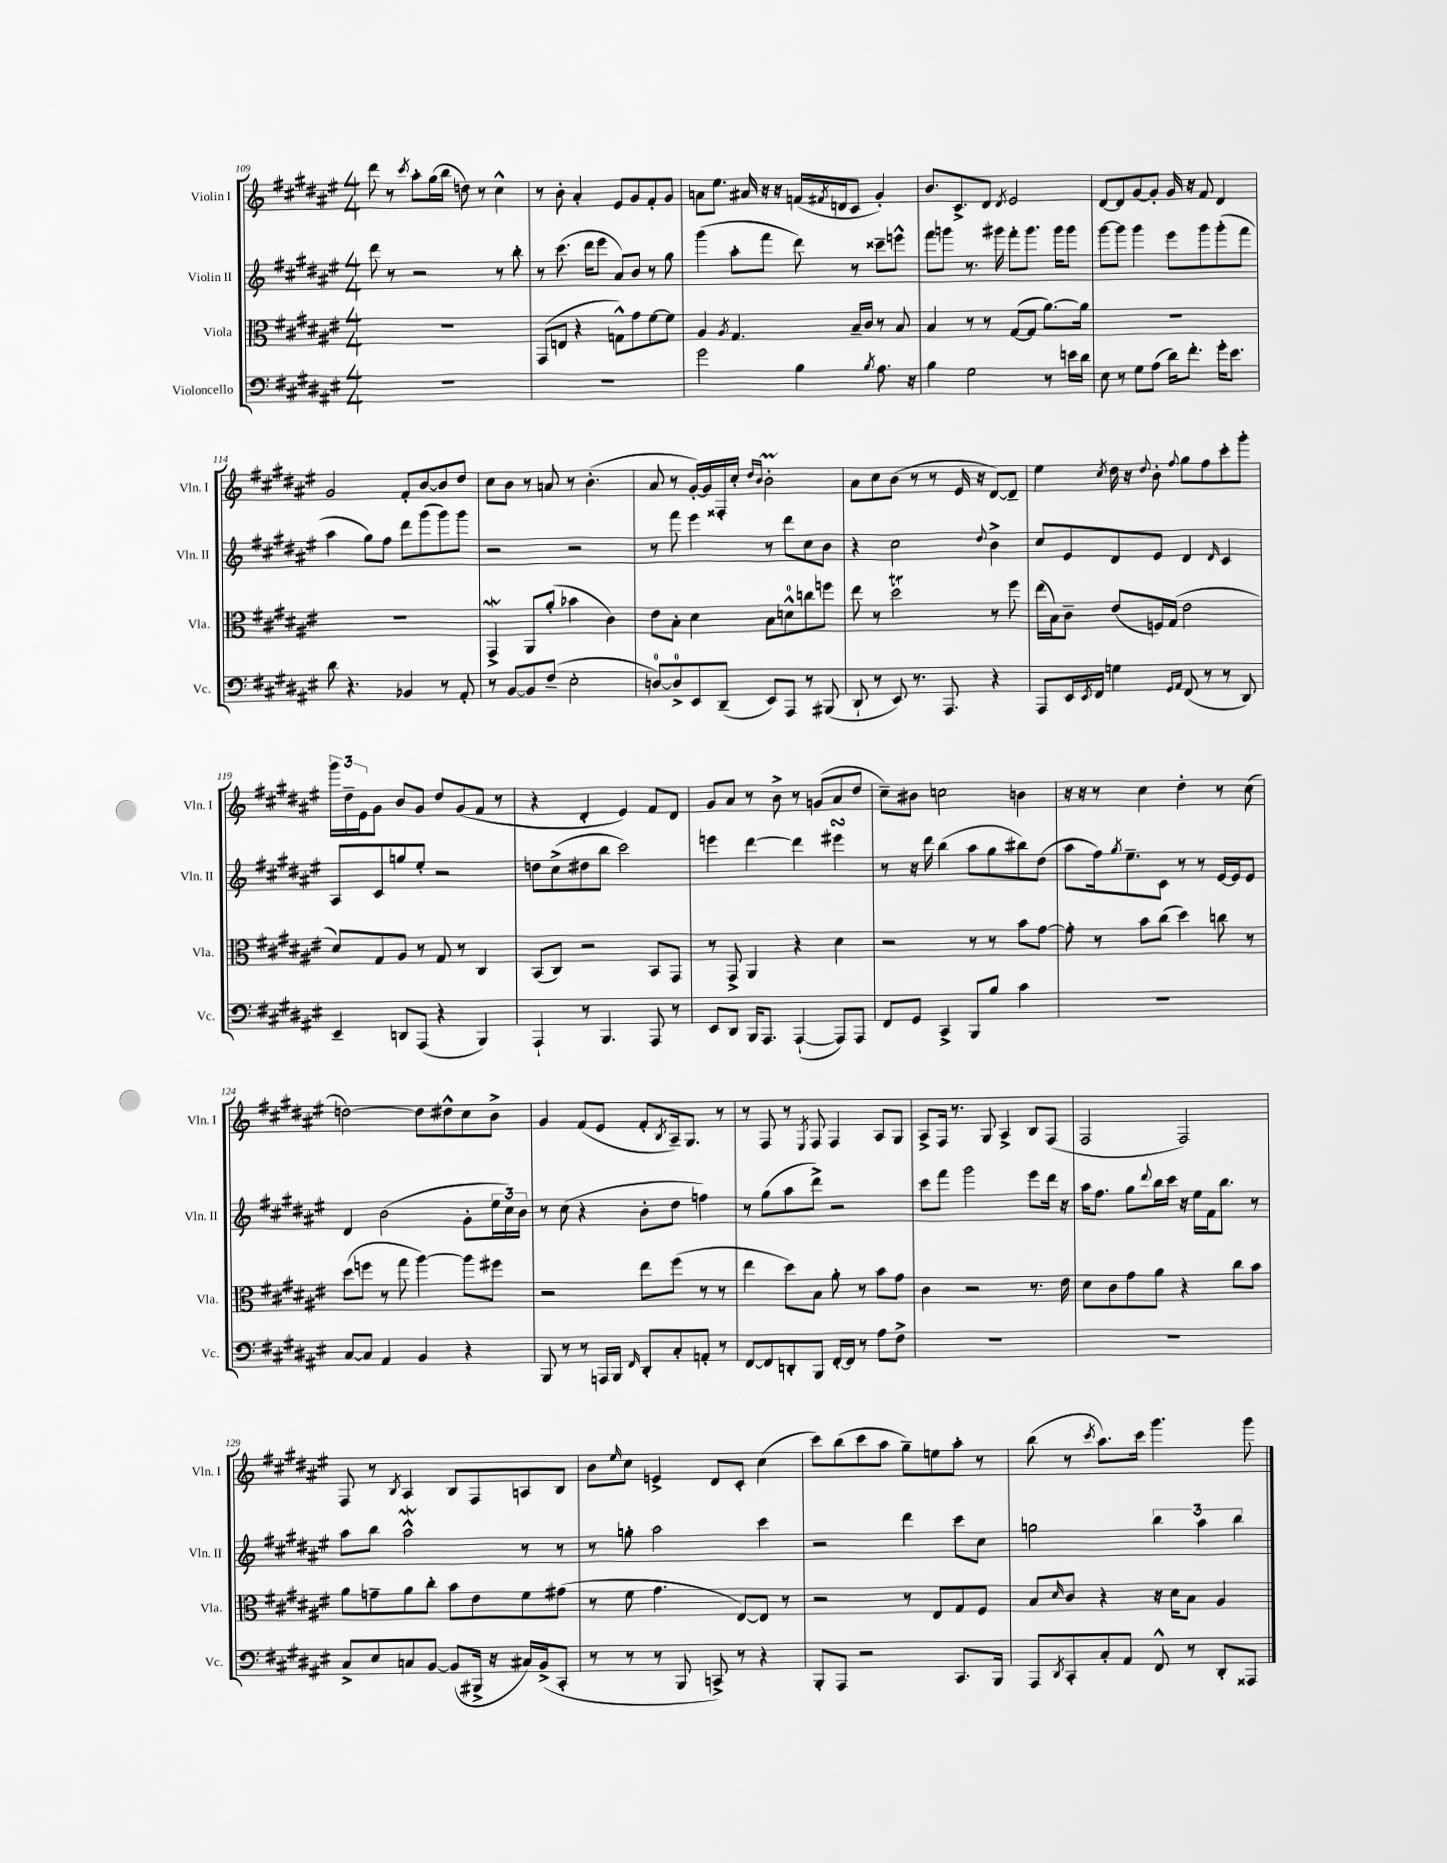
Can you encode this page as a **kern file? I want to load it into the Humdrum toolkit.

**kern	**kern	**kern	**kern
*staff4	*staff3	*staff2	*staff1
*clefF4	*clefC3	*clefG2	*clefG2
*k[f#c#g#d#a#e#]	*k[f#c#g#d#a#e#]	*k[f#c#g#d#a#e#]	*k[f#c#g#d#a#e#]
*M4/4	*M4/4	*M4/4	*M4/4
1r	1r	8ddd#	8ddd#
.	.	8r	8r
.	.	.	8qccc#
.	.	2r	8aa#'
.	.	.	(16gg#
.	.	.	16bb
.	.	.	8dd)
.	.	.	8r
.	.	8r	4cc#^^
.	.	8bb'	.
=	=	=	=
1r	(8GG#	8r	8r
.	8E	(8.ccc#	8b'
.	4r	.	4a#'
.	.	16ddd#	.
.	.	8eee#	.
.	8G^^)	8a#)	8e#
.	8g#	8b	8g#
.	[8f#	8r	8f#'
.	8f#]	8gg#	8g#
=	=	=	=
2g#	4A#	(4ggg#	8a
.	.	.	8.ee#
.	8qA#	.	.
.	4.G#	8aa#'	.
.	.	.	16a#
.	.	8fff#	16r
.	.	.	16r
4B	.	8ddd#)	(16f
.	.	.	8qf#
.	.	.	16d
.	16B~	8r	8c#
.	16c#	.	.
8qB	.	.	.
8.A#	8r	8ccc##~	4g#')
.	8B	8eee^^	.
16r	.	.	.
=	=	=	=
4B	4B	8fff#	8.b
.	.	8ggg	.
.	.	.	8.c#^
2G#	8r	8.r	.
.	8r	.	8d#
.	.	16ggg#	.
.	.	.	8qd#
.	([8G#	8fff#'	2e#
.	8G#]	8.ggg#	.
8r	[8.a#)	.	.
.	.	16ggg#	.
16e	.	8ggg#	.
16d#	16a#]	.	.
=	=	=	=
8E#	1r	[8ggg#	[8d#
8r	.	8ggg#]	8d#]
8G#	.	4ggg#	[8g#
(8A#	.	.	8g#']
16d#)	.	8eee#	16g#
8.f#'	.	.	16r
.	.	8ggg#	8f#
16g#'	.	(8ggg#'	4d#
8.e#	.	.	.
.	.	8fff#	.
=	=	=	=
8d#	1r	4aa#	2g#
4.r	.	.	.
.	.	8gg#)	.
.	.	8ff#	.
4BB-	.	8ddd#	8f#'
.	.	(8ggg#	[8b
8r	.	8ggg#)	8b]
8AA#'	.	8ggg#	8dd#
=	=	=	=
8r	4GG#^	2r	8cc#
[8BB	.	.	8b
8BB]	8AA#	.	8r
(8F#~	(8a#'	.	8a
2E#'	4b-	2r	8r
.	.	.	(4.b'
.	4c#)	.	.
=	=	=	=
[8D)	8e#	8r	8a#
8D^]	8B'	8fff#	8r
8EE#	4d#	4eee#	[16g#')
.	.	.	16g#]
(8DD#~	.	.	16F##'
.	.	.	16cc#'
.	.	.	16qqdd#
.	.	.	16qqb
8EE#)	8B	8r	2b'
8AAA#	8d^^	8ddd#	.
8r	8cc	8cc#	.
(8BBB#	8ff	8b	.
=	=	=	=
8DD#`	8ee#	4r	8a#
8r	8r	.	8cc#
8EE#)	2dd#	2cc#	(8b
8.r	.	.	8r
.	.	.	8r
8.AAA#	.	.	.
.	.	.	16e#
.	.	.	16r
.	.	8qqdd#	.
4r	8r	4b^	[8d#)
.	8ff#	.	8d#~]
=	=	=	=
8AAA#	(16ee#	8cc#	4ee#
.	16B)	.	.
16EE#	8c#~	8e#	.
8qEE#	.	.	.
16FF#	.	.	.
.	.	.	8qcc#
4G	(8e#	8d#	16dd#
.	.	.	16r
.	.	.	8qqdd#
.	16F)	8e#	8b'
.	(16G#	.	.
16qqGG#	.	.	.
16qqAA#	.	.	8qqff#
(8FF#	2e#	4d#	8gg#
8r	.	.	8ff#
.	.	16qqd#	.
8r	.	4c#	8ccc#'
8DD#)	.	.	8ggg#'
=	=	=	=
4EE#~	8d#)	8A#	24ggg#
.	.	.	24dd#~
.	.	.	24e#
.	8G#	8c#	8g#
8DD	8A#	8gg	8b
(8AAA#	8r	8ee#'	8g#
4r	8G#	2r	8dd#
.	8r	.	(8g#
4BBB)	4C#	.	8f#
.	.	.	8r
=	=	=	=
4AAA#`	(8BB	8dd	4r
.	8C#)	(8cc#^	.
8r	2r	8dd#	4d#'
4.BBB	.	8bb	.
.	.	2ccc#)	4e#)
8AAA#	8BB	.	8f#
8r	8GG#	.	8d#
=	=	=	=
8EE#	8r	4eee	8g#
8DD#	8GG#^	.	8a#
16BBB	4AA#	[4ddd#	8r
8.AAA#	.	.	.
.	.	.	8b^
([4AAA#`	4r	4ddd#]	8r
.	.	.	(8g
8AAA#])	4d#	4eee#	8a#
8AAA#	.	.	8dd#
=	=	=	=
8FF#	2r	8r	8cc#~)
8GG#	.	16r	8b#
.	.	16ddd#	.
4CC#^	.	(4bb	2cc
8BBB	8r	8aa#	.
8B	8r	8gg#	.
4c#	8b	8bb#)	4b
.	[8g#	(8dd#	.
=	=	=	=
1r	8g#']	8aa#	16r
.	.	.	16r
.	8r	16ff#)	8r
.	.	8qgg#	.
.	.	8.ee#~	.
.	8b	.	4cc#
.	(8cc#	8c#	.
.	4dd#)	8r	4dd#'
.	.	8r	.
.	8cc	[16e#	8r
.	.	16e#]	.
.	8r	8e#	(8cc#
=	=	=	=
[8C#	(8dd#	4d#	[2dd)
8C#]	8ff	.	.
4AA#	8r	(2b	.
.	8gg#	.	.
4BB	[4aa#)	.	8dd]
.	.	.	8dd#^^
4r	8aa#]	8g#'	8cc#
.	8ff#	24ee#	8b^
.	.	24cc#)	.
.	.	24b	.
=	=	=	=
8BBB	2r	8r	4g#
8r	.	(8cc#	.
8r	.	4r	(8f#
16AAA	.	.	8e#
16BBB	.	.	.
16qqFF#	.	.	.
8DD#'	8ee#	8b'	8f#'
.	.	.	8qB
8C#'	(8ff#	8dd#	16A#~)
.	.	.	8.G#
8AA'	8r	4ff)	.
8r	8r	.	8r
=	=	=	=
[8FF#	4ee#	8r	8r
8FF#]	.	(8gg#	8F#
8DD'	8dd#)	8aa#	8r
.	.	.	8qE#
8BBB	8B	8ddd#^)	8F#
[16FF#'	8a#'	2r	4F#
16FF#]	.	.	.
8r	8r	.	.
8A#	8b	.	8A#
8F#^	8g#	.	8G#
=	=	=	=
1r	4c#	8ccc#	8A#^
.	.	8fff#	16F#
.	.	.	8.r
.	2r	2ggg#	.
.	.	.	8G#
.	.	.	4A#^
.	8.r	8eee#	8B
.	.	16ddd#	(8F#
.	16e#	16r	.
=	=	=	=
1r	8d#	16aa#	2F#
.	.	8.ff#	.
.	8c#	.	.
.	8g#	8gg#	.
.	.	8qqddd#	.
.	8a#	16bb	.
.	.	16ccc#	.
.	4r	16r	2F#)
.	.	16ee#	.
.	.	16f#	.
.	.	8.bb	.
.	8cc#	.	.
.	8b	8r	.
=	=	=	=
8C#^	8a#	8aa#	8F#
8E#	8g~	8bb	8r
.	.	.	8qB
8C	8a#	2aa#^^	4A#
[8BB	8cc#'	.	.
(8BB]	8b	.	8B
16BBB#^	8e#	.	8F#
16r	.	.	.
16C#)	8f#	8r	8A
(16BB^	.	.	.
8CC#'	(8g#	8r	8B
=	=	=	=
8r	8r	8r	8b
.	.	.	16qqee#
8r	8f#	8gg'	8cc#
8r	4.g#	2aa#	4e^
8BBB	.	.	.
8CC^)	.	.	8d#
8r	[8E#)	.	8c#'
4r	8E#]	4ccc#	(4cc#
.	8r	.	.
=	=	=	=
8BBB'	2r	2r	8ccc#)
8AAA#	.	.	(8bb
2r	.	.	8ccc#
.	.	.	8aa#
.	8r	4ddd#	8gg#~)
.	8E#	.	8ee
8.CC#	8G#	8ccc#	8aa#'
.	8F#	8cc#	8r
16BBB	.	.	.
=	=	=	=
8AAA#	8B	2gg	(8bb
8qDD#	16qqd#	.	.
8CC#'	8c#	.	8r
.	.	.	8qccc#
8C#'	4r	.	8.aa#)
8AA#	.	.	.
.	.	.	16ccc#
8FF#^^	16r	6bb	4.ggg#
.	16d#	.	.
8r	8B	.	.
.	.	6aa#	.
8DD#'	4A#	.	.
.	.	6bb	.
8AAA##	.	.	8ggg#
==	==	==	==
*-	*-	*-	*-
